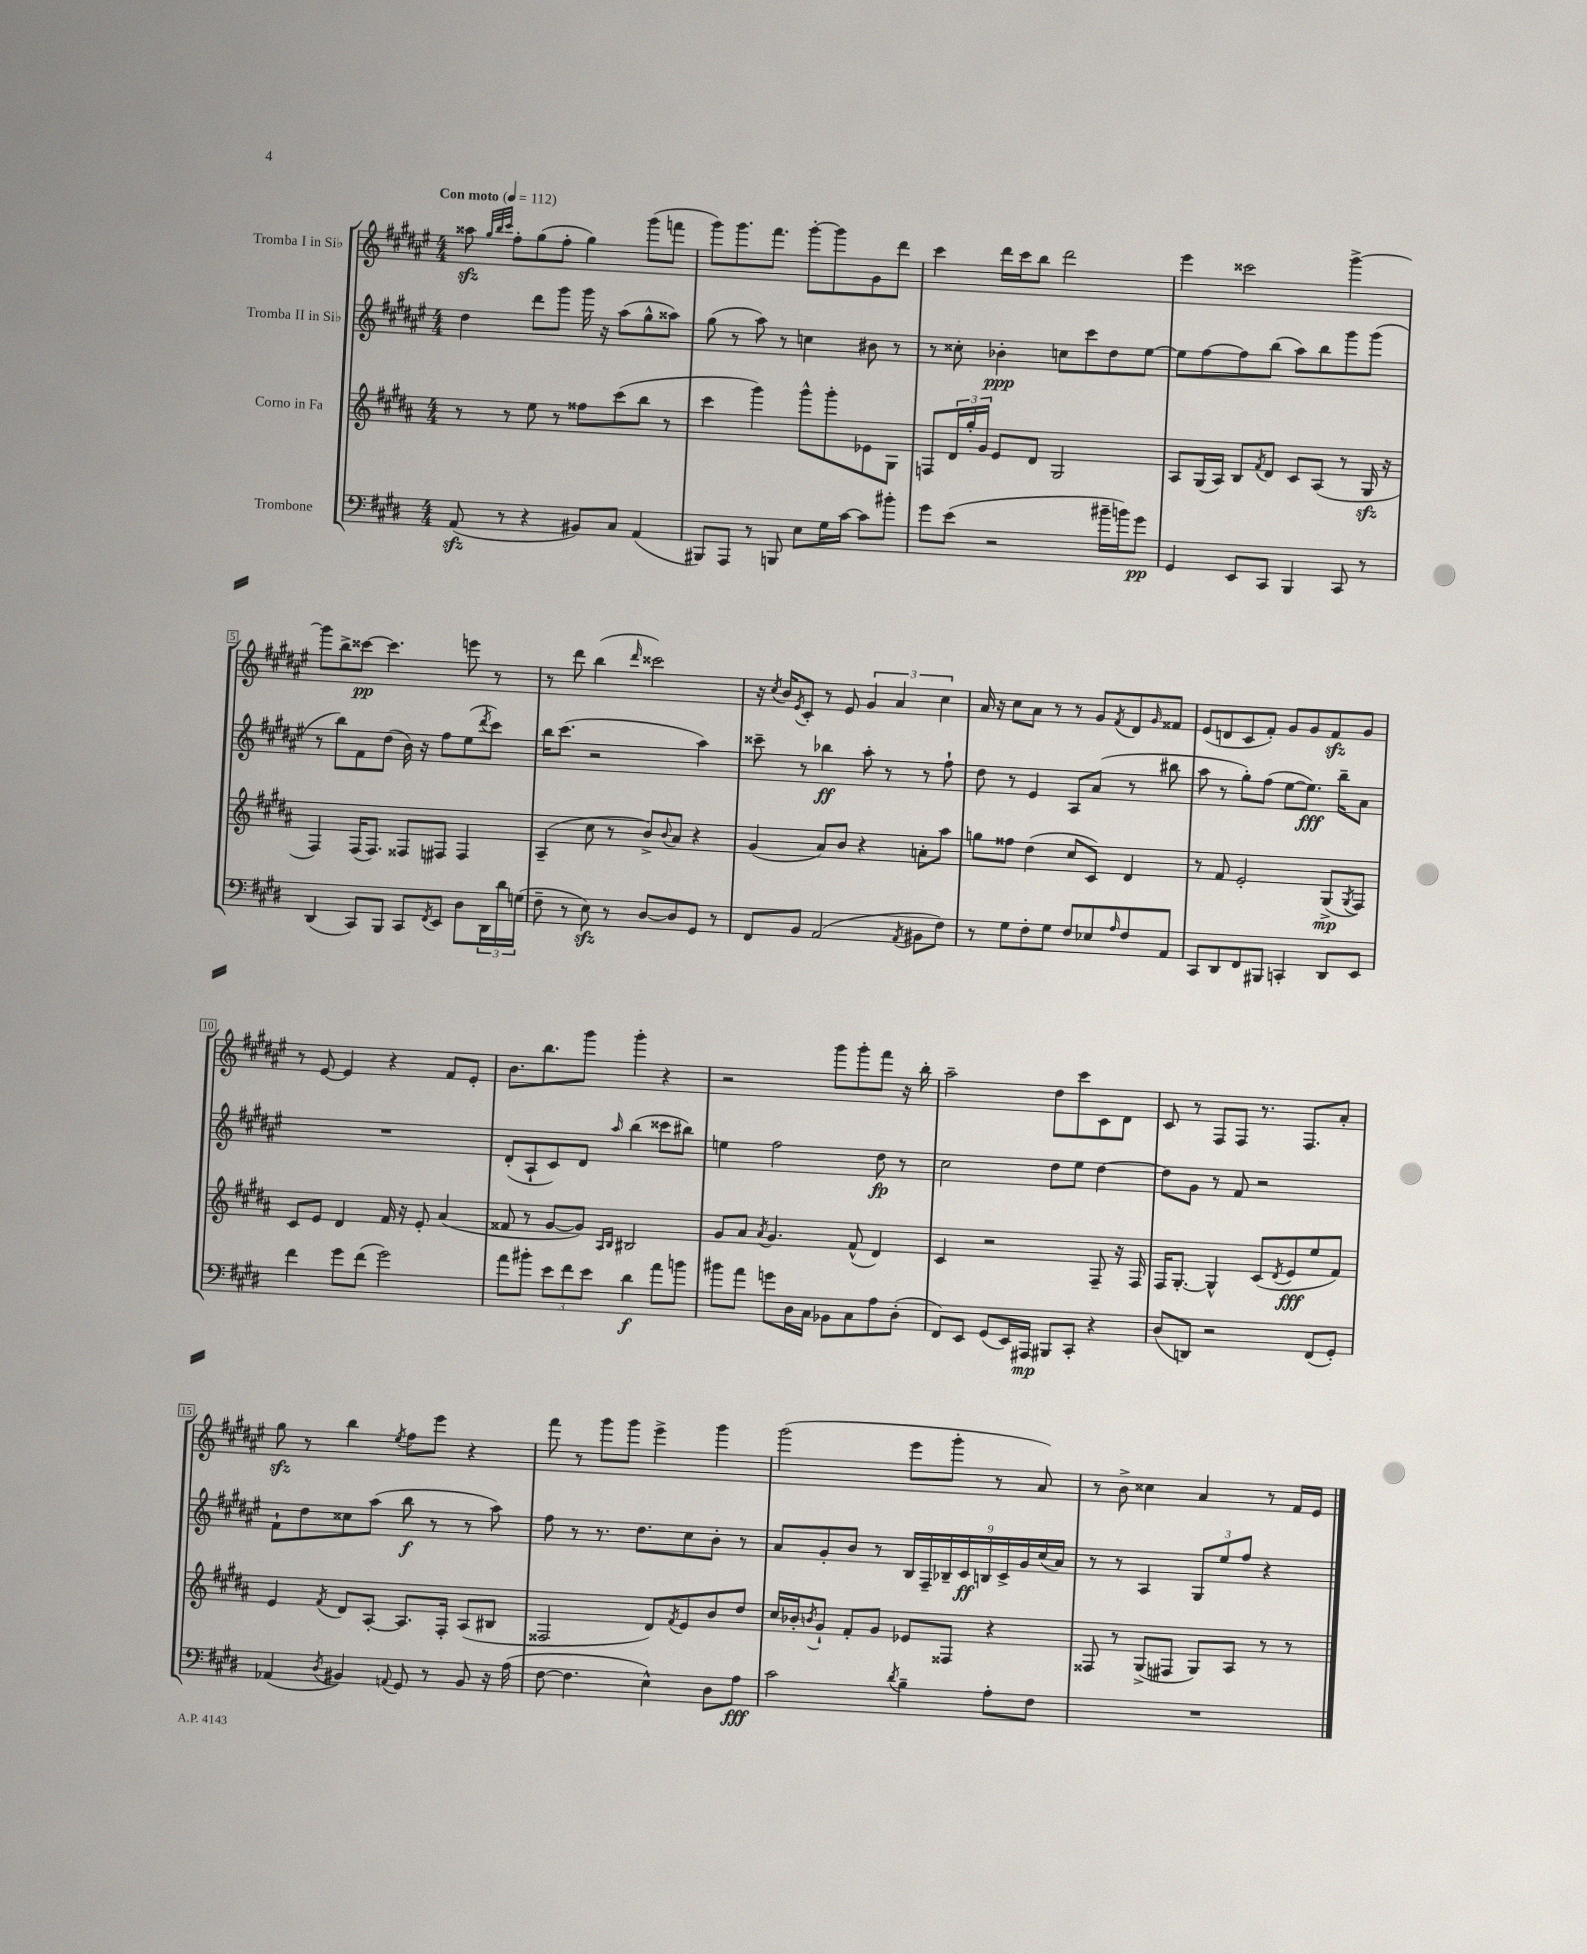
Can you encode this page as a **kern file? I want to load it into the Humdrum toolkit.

**kern	**kern	**kern	**kern
*staff4	*staff3	*staff2	*staff1
*clefF4	*clefG2	*clefG2	*clefG2
*k[f#c#g#d#]	*k[f#c#g#d#a#]	*k[f#c#g#d#a#e#]	*k[f#c#g#d#a#e#]
*M4/4	*M4/4	*M4/4	*M4/4
*MM112	*MM112	*MM112	*MM112
(8AA/	8r	4dd#\	8aa##\
.	.	.	32qqgg#/LLL
.	.	.	32qqbb/
.	.	.	32qqccc#/JJJ
8r	8r	.	8ff#'\L
4r	8ee\	8ddd#\L	(8gg#\
.	8r	8ggg#\J	8ff#'\J
8BB#/L)	8ff##\L	16ggg#\	4gg#\)
.	.	16r	.
8C#/J	(8ccc#\	(8aa#\L	.
(4AA/	8bb\J	8gg#^^\	(8ggg#\L
.	8r	8aa##\J)	8fff\J
=	=	=	=
8BBB#/L)	4ccc#\	(8gg#\	8ggg#\L)
8AAA/J	.	8r	8.ggg#\
8r	4ggg#\)	8aa#\)	.
.	.	.	8.fff#\J
8BBB/	.	8r	.
8E\L	8ggg#^^\L	4cc\	[8ggg#'\L
16G#\L	8ggg#'\	.	8ggg#\]
[16c#\JJ	.	.	.
8c#\]L	8e-\	8b#\	8g#\
8b#'\J	8G#\J	8r	8ddd#\J
=	=	=	=
8g#\L	8F/L	8r	4ccc#\
(8e\J	24d#/L	8cc##'\	.
.	24gg#'/	.	.
.	24g#/JJ	.	.
2r	8e/L	4b-'\	16ddd#\LL
.	.	.	16ccc#\J
.	8d#/J	.	8bb\J
.	2G#/	8cc\L	2ddd#\
.	.	8ccc#\	.
16b#~\LL	.	8dd#\	.
16b\J)	.	.	.
8g#\J	.	[8ee#\J	.
=	=	=	=
4GG#/	8A#/L	8ee#\]L	4eee#\
.	(16G#/L	[8ff#\	.
.	16A#/JJ)	.	.
8EE/L	8B/L	8ff#\]	2ccc##\
.	8qf#/	.	.
8CC#/J	8d#/J	(8bb\J	.
4BBB/	8c#/L	8aa#\L)	.
.	(8A#/J	8bb\	.
8CC#/	8r	8ggg#\	[4ggg#^\
8r	16G#/	(8ggg#\J	.
.	16r	.	.
=	=	=	=
(4DD#/	4F#/)	8r	8ggg#\]L
.	.	8bb\L)	8bb^\
8CC#/L)	(16F#/LK	8f#\	[8ccc##\J
.	8.F#/J)	.	.
8BBB/J	.	(8dd#\J	4.ccc##\]
8CC#/L	8F##/L	16b\)	.
.	.	16r	.
8qFF#/	.	.	.
8EE/J	8F#/J	8ff#\L	.
8D#\L	4F#/	(8ee#\	8eee\
.	.	8qddd#/	.
24DD#\L	.	8ccc#\J)	8r
24d#\	.	.	.
(24G\JJ	.	.	.
=	=	=	=
8F#~\	(4A#~/	16bb\LK	8r
.	.	(8.ccc#\J	.
8r	.	.	8ddd#\
8E\)	8cc#\	2r	(4bb\
8r	8r	.	.
.	.	.	16qqddd#/
[8D#/L	8b^/L)	.	2ccc##\)
.	8qqb/	.	.
8D#/]	8a#/J	.	.
8GG#/J	4r	4aa#\)	.
8r	.	.	.
=	=	=	=
8FF#/L	(4g#/	8ccc##~\	16r
.	.	.	8qcc#/
.	.	.	16b/LK
.	.	.	8qe#/
8BB/J	.	8r	8c#'/J
(2AA/	8a#/L)	4bb-\	8r
.	8b/J	.	8e#/
.	4r	8aa#'\	6g#/
.	.	8r	.
.	.	.	6a#/
8qAA/	.	.	.
8BB#\L	8a'\L	8r	.
.	.	.	6cc#\
8F#\J)	8aa#\J	8ff#`\	.
=	=	=	=
8r	8gg\L	8dd#\	16a#/
.	.	.	16r
8G#\L	8ff##\J	8r	8cc#\L
8F#'\	(4dd#\	4e#/	8a#\J
8G#\J	.	.	8r
8F#/L	8cc#/L	8A#/L	8r
8E-/	8c#/J)	(8a#/J	8g#/L
16qqA/	.	.	8qf#/
8F#/	4d#/	8r	8d#/
.	.	.	16qqg#/
8AA/J	.	8bb#\	8f##/J
=	=	=	=
8CC#/L	8r	8aa#\	(8e#/L
8DD#/	8f#/	8r	8d/
8FF#/	2e'/	8gg#'\L)	8c#/
8BBB#/J	.	(8ff#\J	8f#'/J)
4CC'/	.	[8ee#\L	8g#/L
.	.	8.ee#\]J)	8g#/
8DD#/L	(8G#^/L	.	8f#/
.	.	16bb~\LK	.
.	8qG#/	.	.
8EE/J	8F#/J)	8a#\J	8g#/J
=	=	=	=
4f#\	8c#/L	1r	8r
.	8e/J	.	[8e#/
8g#\L	4d#/	.	4e#/]
(8f#\J	.	.	.
2g#\)	16f#/	.	4r
.	16r	.	.
.	8e'/	.	.
.	(4a#/	.	8f#/L
.	.	.	8e#'/J
=	=	=	=
8a\L	8f##/	(8d#'/L	8.b\L
8b#'\J	8r	8A#`/	.
.	.	.	8.bb\
12e\L	[8g#/L	8c#/)	.
12f#\	.	.	.
.	8g#/]J)	8d#/J	8ggg#\J
12e\J	.	.	.
.	16qqA#/LL	.	.
.	16qqB/JJ	16qqaa#/	.
4d#\	2B#/	(4bb\	4ggg#'\
8a\L	.	8ccc##\L	4r
8b\J	.	8bb#\J)	.
=	=	=	=
8b#\L	8g#/L	4ee\	2r
8a\J	8a#/J	.	.
.	8qa#/	.	.
8g\L	4.g#/	2ff#\	.
16D#\L	.	.	.
16C#\JJ	.	.	.
8BB-\L	.	.	8ggg#\L
8C#\	(8f#^^/	.	8ggg#'\
8A\	4d#/)	8dd#\	8fff#\J
(8D#'\J	.	8r	16r
.	.	.	16bb'\
=	=	=	=
8FF#/L)	4c#/	2cc#\	2aa#~\
8EE/J	.	.	.
(8GG#/L	2r	.	.
16EE/L)	.	.	.
16AAA#/JJ	.	.	.
8BBB#/L	.	8dd#\L	8dd#\L
8CC#'/J	.	8ee#\J	8ccc#\
4r	8F#~/	[4dd#\	8c#\
.	16r	.	8d#\J
.	16F#/	.	.
=	=	=	=
(8D#/L	16F#/LK	8dd#\]L	8c#/
.	[8.G#'/J	.	.
8DD/J)	.	8g#\J	8r
2r	4G#^^/]	8r	8F#/L
.	.	8f#/	8F#/J
.	(8c#/L	2r	8.r
.	8qd#/	.	.
.	8e/	.	.
.	.	.	8.F#/L
(8FF#/L	8ee/	.	.
8GG#'/J)	8f#/J)	.	8a#'/J
=	=	=	=
(4AA-/	4e/	8f#`\L	8gg#\
.	.	8dd#\	8r
8qD#/	8qf#/	.	.
4BB#/)	8d#/L	8cc##\	4bb\
.	[8A#'/J	(8aa#\J	.
8qqAA/	.	.	8qee#/
8GG#/	8.A#/]L	8bb\	8ff#\L
8r	.	8r	8eee#\J
.	16F#'/Jk	.	.
8BB#/	(8A#/L	8r	4r
16r	8B#/J	8aa#\)	.
(16A\	.	.	.
=	=	=	=
[8F#\	2F##/	8ff#\	8fff#\
4.F#\]	.	8r	8r
.	.	8.r	8ggg#\L
.	.	.	8ggg#\J
.	.	8.dd#\L	.
4E^^\)	8d#/L)	.	4eee#^\
.	8qf#/	.	.
.	8e/	8cc#\	.
8D#\L	8b/	8b'\J	4ggg#\
8A\J	8dd#/J	8r	.
=	=	=	=
2c#\	16cc#/LL	8a#/L	(2ggg#\
.	16b-'/J	.	.
.	8qb/	.	.
.	8g#`/J	8g#'/	.
.	8f#'/L	8b/J	.
.	8g#/J	8r	.
8qd#/	.	.	.
4B~\	8e-/L	18B/LL	8eee#\L
.	.	18F#~/	.
.	.	18B-~/	.
.	8F##/J	.	8ggg#'\J
.	.	18c#/	.
.	.	18B/	.
8A'\L	4r	.	8r
.	.	18c#^/	.
.	.	18g#/	.
8F#\J	.	.	8a#/)
.	.	(18cc#/	.
.	.	18a#/JJ)	.
=	=	=	=
1r	8F##/	8r	8r
.	8r	8r	8b^\
.	(8G#^/L	4A#/	4cc##\
.	8F#/J	.	.
.	8G#/L)	12G#/L	4a#/
.	.	12ee#/	.
.	8A#/J	.	.
.	.	12ff#/J	.
.	8r	4r	8r
.	8r	.	16f#/LL
.	.	.	16e#/JJ
==	==	==	==
*-	*-	*-	*-
